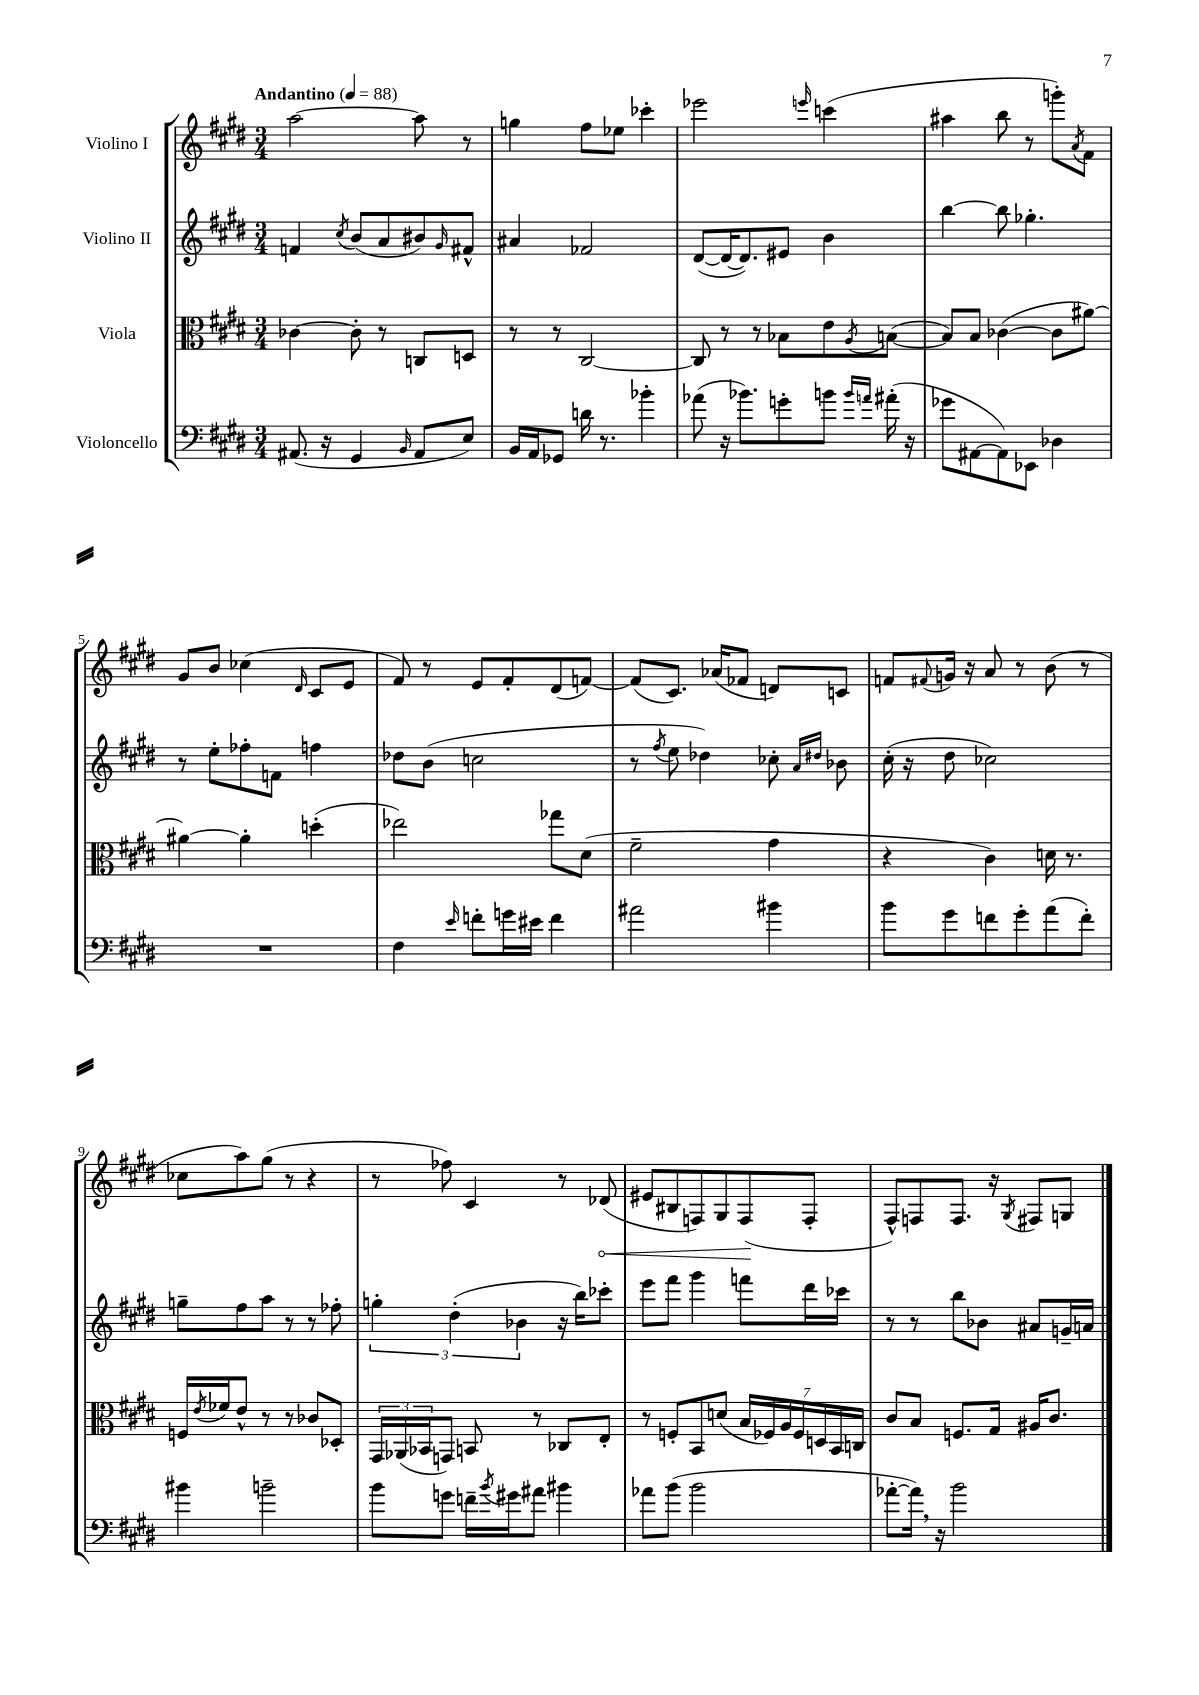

**kern	**kern	**kern	**kern
*staff4	*staff3	*staff2	*staff1
*clefF4	*clefC3	*clefG2	*clefG2
*k[f#c#g#d#]	*k[f#c#g#d#]	*k[f#c#g#d#]	*k[f#c#g#d#]
*M3/4	*M3/4	*M3/4	*M3/4
*MM88	*MM88	*MM88	*MM88
(8.AA#/	[4c-\	4f/	[2aa\
16r	.	.	.
.	.	8qcc#/	.
4GG#/	8c-'\]	(8b/L	.
.	8r	8a/	.
16qqBB/	.	.	.
8AA#/L	8C/L	8b#/)	8aa\]
.	.	16qqg#/	.
8E/J)	8D/J	8f#^^/J	8r
=	=	=	=
16BB/LL	8r	4a#/	4gg\
16AA/J	.	.	.
8GG-/J	8r	.	.
16d\	[2C#/	2f-/	8ff#\L
8.r	.	.	.
.	.	.	8ee-\J
4b-'\	.	.	4ccc-'\
=	=	=	=
(8a-\	8C#/]	([8d#/L	2eee-\
16r	8r	16d#/_K	.
8.b-\L)	.	8.d#/])	.
.	8r	.	.
8g'\	8B-\L	8e#/J	.
.	.	.	16qqeee/
8b\J	8e\	4b\	(4ccc\
16qqb/LL	.	.	.
16qqa/JJ	8qA/	.	.
(16a#'\	([8B\J	.	.
16r	.	.	.
=	=	=	=
8g-\L	8B/]L)	[4bb\	4aa#\
[8AA#\	8B/J	.	.
8AA#\])	([4c-\	8bb\]	8bb\
8EE-\J	.	4.gg-'\	8r
4D-\	8c-\]L	.	8ggg'\L)
.	.	.	8qa/
.	[8a#\J)	.	8f#\J
=	=	=	=
2.r	4a#\_	8r	8g#/L
.	.	8ee'\L	8b/J
.	4a#'\]	8ff-'\	(4cc-\
.	.	8f\J	.
.	.	.	16qqd#/
.	(4dd'\	4ff\	8c#/L
.	.	.	8e/J
=	=	=	=
4F#\	2ee-\)	8dd-\L	8f#/)
.	.	(8b\J	8r
16qqe/	.	.	.
8f'\L	.	2cc\	8e/L
16g\L	.	.	8f#'/
16e#\JJ	.	.	.
4f\	8gg-\L	.	(8d#/
.	(8d#\J	.	[8f/J)
=	=	=	=
2a#\	2f#~\	8r	(8f/]L
.	.	8qff#/	.
.	.	8ee\	8.c#/J)
.	.	4dd-\)	.
.	.	.	(16a-/LK
.	.	.	8f-/J
4b#\	4g#\	8cc-'\	8d/L)
.	.	16qqa/LL	.
.	.	16qqdd#/JJ	.
.	.	8b-\	8c/J
=	=	=	=
8b\L	4r	(16cc#'\	8f/L
.	.	16r	.
.	.	.	8qqf#/
8g#\	.	8dd#\	16g/Jk
.	.	.	16r
8f\	4c#\)	2cc-\)	8a/
8g#'\	.	.	8r
(8a\	16d\	.	(8b\
.	8.r	.	.
8f'\J)	.	.	8r
=	=	=	=
4b#\	16F/LL	8gg~\L	8cc-\L
.	8qe/	.	.
.	16f-/J	.	.
.	8e^^/J	8ff#\	8aa\)
2b~\	8r	8aa\J	(8gg#\J
.	8r	8r	8r
.	8c-/L	8r	4r
.	8D-'/J	8ff-'\	.
=	=	=	=
8b\L	24GG#/LL	6gg'\	8r
.	(24AA-/	.	.
.	24BB-/J	.	.
8g\J	8GG/J)	.	8ff-\)
.	.	(6dd#'\	.
16f~\LL	8BB/	.	4c#/
8qb/	.	.	.
16g#\J	.	.	.
.	.	6b-\	.
8a#\J	8r	.	.
4b#\	8C-/L	16r	8r
.	.	16bb\LK)	.
.	8E'/J	8ccc-'\J	(8d-/
=	=	=	=
8a-\L	8r	8eee\L	8e#/L
(8b\J	8F'/L	8fff#\J	8B#/
2b\	8BB/	4ggg#\	8F/)
.	(8d/J	.	8G#/
.	28B/LL	8fff\L	(8F/
.	28F-/)	.	.
.	28A/	.	.
.	28F-/	.	.
.	.	16ddd#\L	8F'/J
.	28D/	.	.
.	28BB/	.	.
.	.	16ccc-\JJ	.
.	28C/JJ	.	.
=	=	=	=
[8a-'\L	8c#/L	8r	8F#^^/L)
16a-\]Jk)	8B/J	8r	8F/
16r	.	.	.
2b\	8.F/L	8bb\L	8.F/J
.	.	8b-\J	.
.	16G#/Jk	.	16r
.	.	.	8qG#/
.	16A#/LK	8a#/L	8F#/L
.	8.c#/J	.	.
.	.	16g~/L	8G/J
.	.	16a/JJ	.
==	==	==	==
*-	*-	*-	*-
